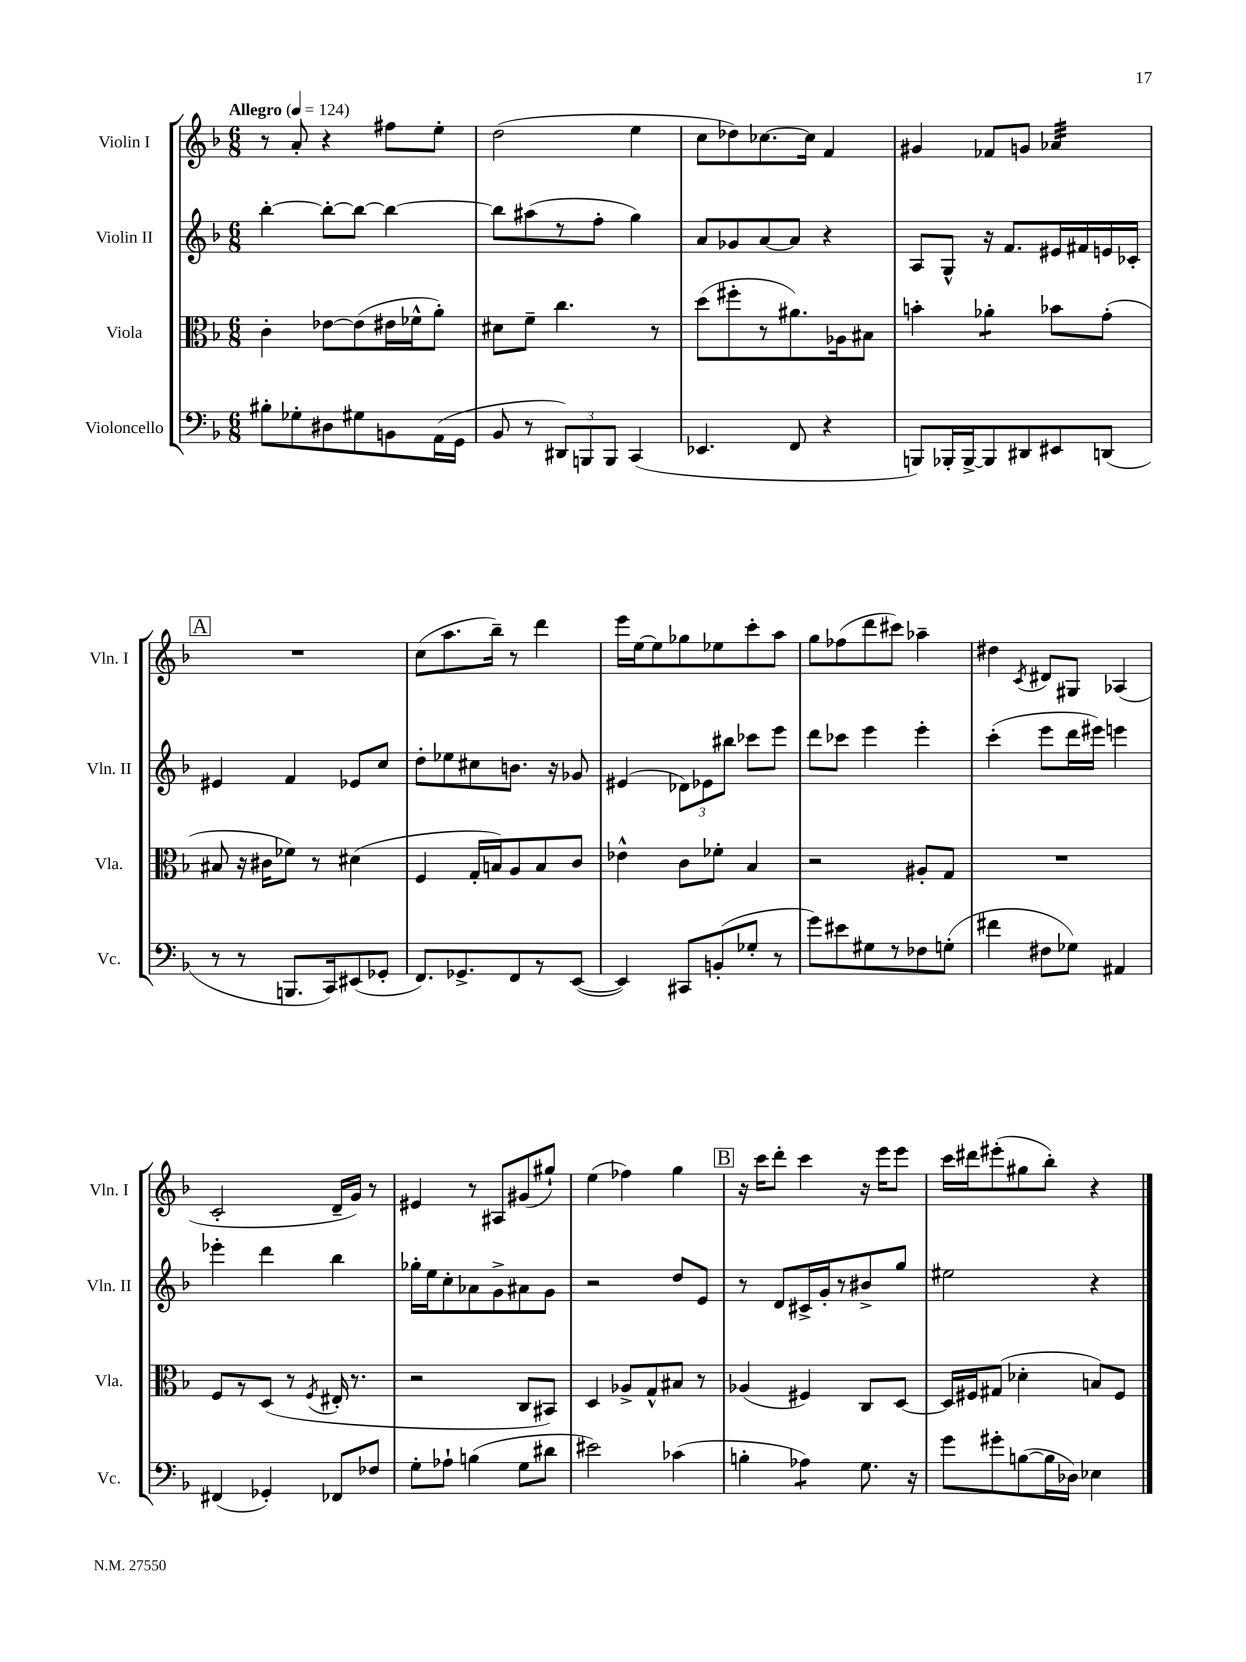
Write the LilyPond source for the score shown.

<<
\new StaffGroup <<
\new Staff = "s0" \with { instrumentName = "Violin I" shortInstrumentName = "Vln. I" } {
    \clef treble \key f \major \numericTimeSignature \time 6/8 \tempo "Allegro" 4 = 124
    \autoBeamOff r8 a'8-. r4 fis''8[ e''8]-. |
    d''2( e''4 |
    c''8[ des''8) ces''8.~ ces''16] f'4 |
    gis'4 fes'8[ g'8] aes'4:32 |
    \mark \markup { \box "A" } R2. |
    c''8[( a''8. bes''16]--) r8 d'''4 |
    e'''16[ e''16~ e''8 ges''8 ees''8 c'''8-. a''8] |
    g''8[ fes''8( d'''8 cis'''8]) aes''4-- |
    dis''4 \acciaccatura { c'8 } dis'8[ gis8] aes4( |
    c'2-. d'16[-- g'16]) r8 |
    eis'4 r8 ais8[ gis'8( gis''8]-!) |
    e''4( fes''4) g''4 |
    \mark \markup { \box "B" } r16 c'''16[ d'''8]-. c'''4 r16 e'''16[ e'''8] |
    c'''16[ dis'''16 eis'''8-.( gis''8 bes''8]-.) r4 \bar "|." |
}
\new Staff = "s1" \with { instrumentName = "Violin II" shortInstrumentName = "Vln. II" } {
    \clef treble \key f \major \numericTimeSignature \time 6/8
    \autoBeamOff bes''4~-. bes''8[~-. bes''8]~ bes''4~ |
    bes''8[ ais''8( r8 f''8]-. g''4) |
    a'8[ ges'8 a'8~ a'8] r4 |
    a8[ g8]-^ r16 f'8.[ eis'16 fis'16 e'16 ces'16]-. |
    \mark \markup { \box "A" } eis'4 f'4 ees'8[ c''8] |
    d''8[-. ees''8 cis''8 b'8.] r16 ges'8 |
    eis'4( \tuplet 3/2 { des'8[) ees'8 bis''8] } ces'''8[ e'''8] |
    d'''8[ ces'''8] e'''4 e'''4-. |
    c'''4-.( e'''8[ d'''16 eis'''16]) e'''4 |
    ees'''4-. d'''4 bes''4 |
    ges''16[-. e''16 c''8-. aes'8 g'8-> ais'8 g'8] |
    r2 d''8[ e'8] |
    \mark \markup { \box "B" } r8 d'8[ cis'16-> g'16-. r8 bis'8-> g''8] |
    eis''2 r4 \bar "|." |
}
\new Staff = "s2" \with { instrumentName = "Viola" shortInstrumentName = "Vla." } {
    \clef alto \key f \major \numericTimeSignature \time 6/8
    \autoBeamOff c'4-. ees'8[~ ees'8( eis'16 fes'16-^ a'8]-.) |
    dis'8[ f'8]-- c''4. r8 |
    d''8[( fis''8-. r8 ais'8.) aes16 bis8] |
    b'4-. aes'4:8-. bes'8[ g'8]-.( |
    \mark \markup { \box "A" } bis8 r16 cis'16[ fes'8]) r8 dis'4( |
    f4 g16[-. b16) a8 b8 c'8] |
    ees'4-^ c'8[ fes'8]-. bes4 |
    r2 ais8[-. g8] |
    R2. |
    f8[ r8 d8]( r8 \acciaccatura { f8 } eis16-. r8. |
    r2 c8[ bis,8]) |
    d4 aes8[-> g8-^ bis8] r8 |
    \mark \markup { \box "B" } aes4( fis4) c8[ d8]~ |
    d16[ fis16 gis8]( des'4-. b8[) fis8] \bar "|." |
}
\new Staff = "s3" \with { instrumentName = "Violoncello" shortInstrumentName = "Vc." } {
    \clef bass \key f \major \numericTimeSignature \time 6/8
    \autoBeamOff bis8[-. ges8-. dis8 gis8 b,8 a,16( g,16] |
    bes,8 r8 \tuplet 3/2 { dis,8[) b,,8 b,,8] } c,4( |
    ees,4. f,8 r4 |
    b,,8[) bes,,16-. bes,,16~-> bes,,8 dis,8 eis,8 d,8]( |
    \mark \markup { \box "A" } r8 r8 b,,8.[ c,16) eis,8( ges,8]-. |
    f,8.[) ges,8.-> f,8 r8 e,8]~( |
    e,4) cis,8[ b,8-.( ges8]-. r8 |
    g'8[) eis'8 gis8 r8 fes8 g8]-.( |
    fis'4 fis8[ ges8]) ais,4 |
    fis,4( ges,4-.) fes,8[ fes8] |
    g8[-. aes8]-! b4( g8[ dis'8] |
    eis'2) ces'4( |
    \mark \markup { \box "B" } b4-. aes4:8) g8. r16 |
    g'8[ gis'8-. b8~( b16 des16]) ees4 \bar "|." |
}
>>
>>
\layout { \context { \Score \remove "Bar_number_engraver" } }
